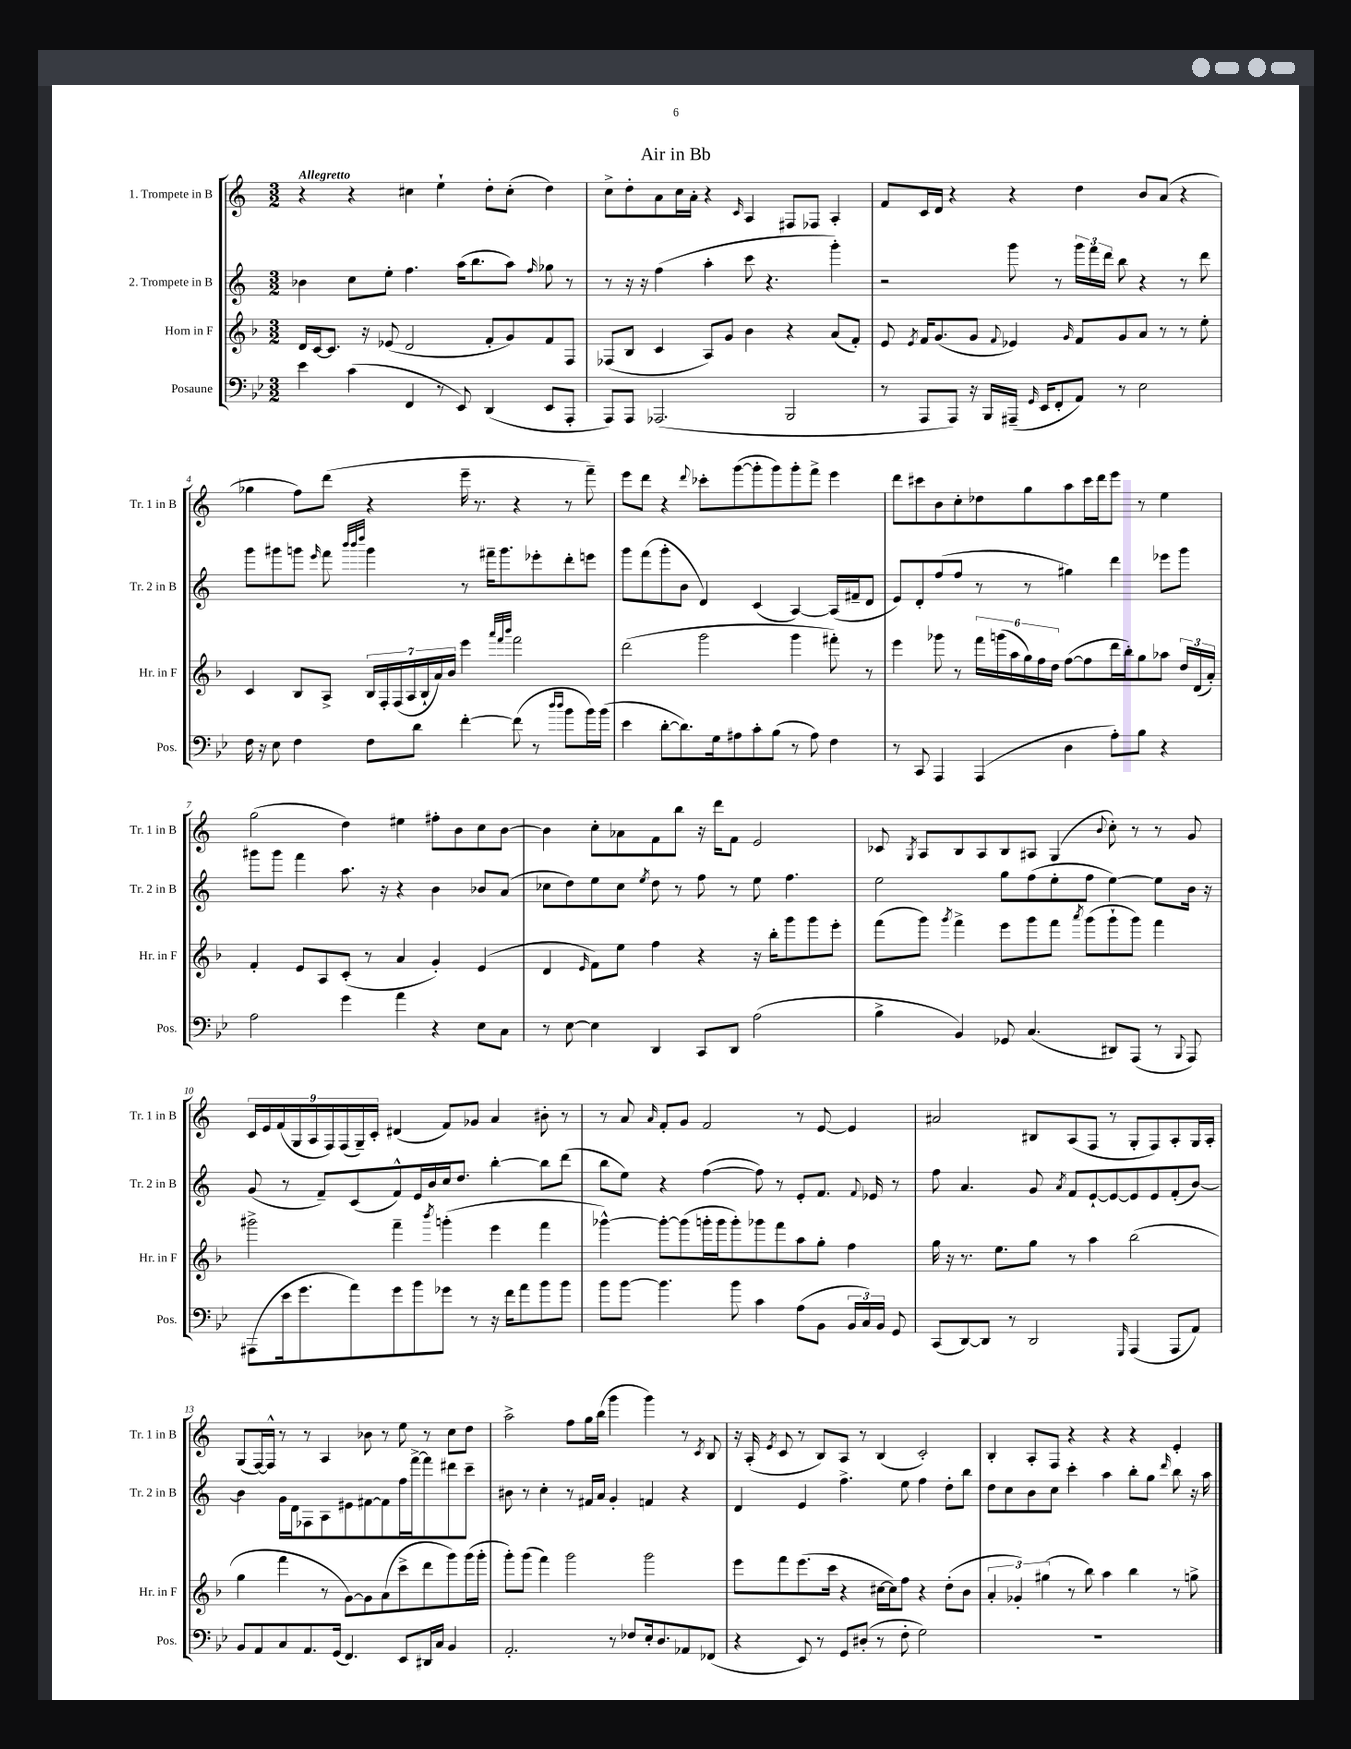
\header { title = "Air in Bb" }
<<
\new StaffGroup <<
\new Staff = "s0" \with { instrumentName = "1. Trompete in B" shortInstrumentName = "Tr. 1 in B" } {
    \clef treble \key c \major \numericTimeSignature \time 3/2 \tempo "Allegretto"
    \autoBeamOff r4 r4 cis''4 e''4-! d''8[-. cis''8]-.( d''4) |
    c''8[-> d''8-. a'8 c''16 a'16]-. r4 \grace { c'16 } a4 fis8[ fes8] a4-. |
    f'8[ c'16 d'16] r4 r4 d''4 b'8[ a'8]( r4 |
    ges''4 f''8[) d'''8]( r4 e'''16-- r8. r4 r8 f'''8--) |
    e'''8[ d'''8] r4 \appoggiatura { d'''8 } ces'''8[-. g'''8~( g'''8-. g'''8) g'''8-. f'''8]-> e'''4 |
    d'''8[ cis'''8 b'8 c''8-. des''8 g''8 a''8 cis'''16 d'''16 e'''8] r8 e''4 |
    g''2( d''4) eis''4 fis''8[-. b'8 c''8 b'8]~ |
    b'4 c''8[-. aes'8 f'8 b''8] r16 d'''16[ f'8] e'2 |
    ces'8 \acciaccatura { g8 } a8[ b8 a8 b8 ais8] g4( \appoggiatura { b'8 } c''8-.) r8 r8 g'8 |
    \tuplet 9/8 { c'16[ e'16 f'16( g16 a16 f16) f16( g16--) c'16]-. } dis'4( f'8[) ges'8] a'4 bis'8-. r8 |
    r8 a'8 \grace { a'16 } f'8[-. g'8] f'2 r8 e'8~ e'4 |
    ais'2 bis8[ a8( f8] r8 g8[-. f8) a8-. g16 a16]-. |
    g8[( f16~) f16]-^ r8 r8 a4 bes'8 r8 e''8 r8 c''8[ d''8] |
    a''2-> f''8[ g''16 b''16]( g'''4 g'''4) r8 \acciaccatura { c'8 } b8 |
    r16 a16-.( \acciaccatura { e'8 } c'8 r8 b8[) a8] r8 b4( c'2-.) |
    b4-. a8[-. f8] r4 r4 r4 e'4-. \bar "|." |
}
\new Staff = "s1" \with { instrumentName = "2. Trompete in B" shortInstrumentName = "Tr. 2 in B" } {
    \clef treble \key c \major \numericTimeSignature \time 3/2
    \autoBeamOff bes'4 c''8[ e''8]-. f''4. a''16[( b''8. a''8]) \grace { f''16 } ges''8 r8 |
    r8 r16 r16 f''4( a''4-. c'''8 r4. g'''4-.) |
    r2 g'''8 r8 \tuplet 3/2 { g'''16[ f'''16 d'''16] } b''8 r4 r8 d'''8 |
    g'''8[ gis'''8 g'''8] \grace { e'''16 } f'''8 \grace { b'''32[ b'''32 d''''32] } g'''4 r8 fis'''16[-- g'''8. ees'''8-. d'''8-. e'''8] |
    g'''8[ f'''8( g'''8-. b'8] d'4) c'4( a4~) a16[( fis'16-- d'8] |
    e'8[) d'8-. f''8( f''8] r8 r8 gis''4) d'''4 ees'''8[ g'''8] |
    gis'''8[ gis'''8] f'''4 a''8. r16 r4 b'4 bes'8[ a'8]( |
    ces''8[ d''8) e''8 ces''8] \acciaccatura { e''8 } d''8 r8 f''8 r8 e''8 f''4. |
    e''2 g''8[ f''8( e''8-. f''8] e''4~) e''8[ b'16] r16 |
    g'8( r8 f'8[--) c'8( f'8-^) e'16 b'16 c''16 d''8.] b''4~-. b''8[ d'''8]( |
    b''8[ e''8]) r4 f''4~( f''8) r8 e'8[-. f'8.] \appoggiatura { f'8 } ees'16 r8 |
    f''8 a'4. g'8 \acciaccatura { a'8 } f'8[ e'8~-! e'8~ e'8 e'8 f'8-.( b'8]~) |
    b'4 g'16[ d'16 fes8 a8 eis'8 fis'8~ fis'8 f''16 f'''16~-> f'''8 dis'''8 c'''8]-- |
    bis'8 r8 c''4-. r8 fis'16[ a'16] g'4-. f'4 r4 |
    d'4 e'4 f''4.-> e''8 f''4 d''8[-. b''8] |
    d''8[ c''8 b'8 c''8] c'''4-. a''4 b''8[-. g''8] \grace { d'''16 } b''8 r16 a''16 \bar "|." |
}
\new Staff = "s2" \with { instrumentName = "Horn in F" shortInstrumentName = "Hr. in F" } {
    \clef treble \key f \major \numericTimeSignature \time 3/2
    \autoBeamOff d'16[ c'16~ c'8.] r16 ees'8( d'2 f'8[-. g'8) f'8 f8] |
    fes8[( bes8] c'4 a8[) g'8] bes'4 r4 a'8[( f'8]-.) |
    e'8 \acciaccatura { e'8 } f'16[ g'8.( g'8] \appoggiatura { f'8 } ees'4) \grace { g'16 } f'8[ g'8 a'8] r8 r8 e''8-. |
    c'4 bes8[ a8]-> \tuplet 7/4 { bes16[ f16-. f16( a16 bes16-! a'16) bes'16] } e'''4 \grace { a'''32[ f'''32 bes'''32] } f'''2 |
    d'''2( g'''2 g'''4 fis'''8-.) r8 |
    e'''4 ges'''8 r8 \tuplet 6/4 { f'''16[ g'''16( a''16 g''16) f''16 d''16] } f''8[~( f''8 d'''16 bes''16-.) g''8 aes''8] \tuplet 3/2 { d''16[ d'16( a'16]-.) } |
    f'4-. e'8[ a8 c'8]-.( r8 a'4 g'4-.) e'4( |
    d'4 \grace { e'16 } f'8[) e''8] f''4 r4 r16 bes''16[-. g'''8 g'''8 e'''8]-. |
    f'''8[( g'''8]) \acciaccatura { g'''8 } f'''4-> e'''8[ g'''8 f'''8] \acciaccatura { a'''8 } g'''8[( g'''8-! g'''8]) f'''4 |
    gis'''2-> f'''4-- \acciaccatura { bes'''8 } g'''4-.( e'''4 f'''4 |
    ges'''4~-^) ges'''8[~-. ges'''8( g'''16-. g'''16 g'''8-.) ges'''8 f'''8 a''8 g''8]-. f''4 |
    g''16 r16 r8. e''8.[ g''8] r8 a''4 bes''2( |
    g''4 f'''4 r8 g'8[~) g'8 a'8( c'''8-> d'''8 g'''8) g'''16( g'''16]-. |
    g'''8[-.) g'''8]( f'''4) g'''2 g'''2 |
    e'''8[ f'''8 e'''8.( c'''16] r4 cis''16[~ cis''16) f''8] r4 d''8[-.( bes'8] |
    \tuplet 3/2 { a'4-. ges'4-.) gis''4( } r8 bes''8) a''4 bes''4 r8 g''8-> \bar "|." |
}
\new Staff = "s3" \with { instrumentName = "Posaune" shortInstrumentName = "Pos." } {
    \clef bass \key bes \major \numericTimeSignature \time 3/2
    \autoBeamOff ees'4 c'4( f,4 r8 ees,8) d,4( ees,8[ a,,8]-. |
    a,,8[) a,,8] aes,,2.( bes,,2 |
    r8 a,,8[ a,,8]) r16 bes,,16[ ais,,16]--( \grace { g,16 } ees,16[ f,8-. a,8]) r8 ees2 |
    f16 r16 ees8 f4 f8[ d'8] f'4~-. f'8( r8 \grace { d''16[ d''16] } bes'8[ bes'16) bes'16]( |
    ees'4 d'8[~-. d'8.) g16 ais8 c'8-. bes8]( r8 ais8) f4 |
    r8 c,8 a,,4 a,,4( d4 a8[-.) bes8] r4 |
    a2 g'4 a'4 r4 ees8[ c8] |
    r8 ees8~ ees4 d,4 c,8[ d,8] a2( |
    bes4-> bes,4) ges,8 c4.( dis,8[) a,,8]( r8 \appoggiatura { bes,,8 } a,,8) |
    ais,,8[( ees'16 g'8. a'8) g'8 bes'8 ges'8] r8 r16 f'16[ a'8 bes'8 bes'8] |
    bes'8[ bes'8]~ bes'4. bes'8 c'4 a8[( bes,8] \tuplet 3/2 { bes,16[ c16) bes,16] } g,8 |
    c,8[( d,8~) d,8] r8 d,2 \grace { g,,16 } a,,4( a,,8[ a,8]) |
    bes,8[ a,8 c8 a,8. g,16]( f,4.) ees,8[ dis,16 c16] bes,4 |
    a,2.-. r8 fes8[ ees16-. d8. aes,8 fes,8]( |
    r4 ees,8) r8 g,8[ dis8]-.( r8 f8-. g2) |
    R1. \bar "|." |
}
>>
>>
